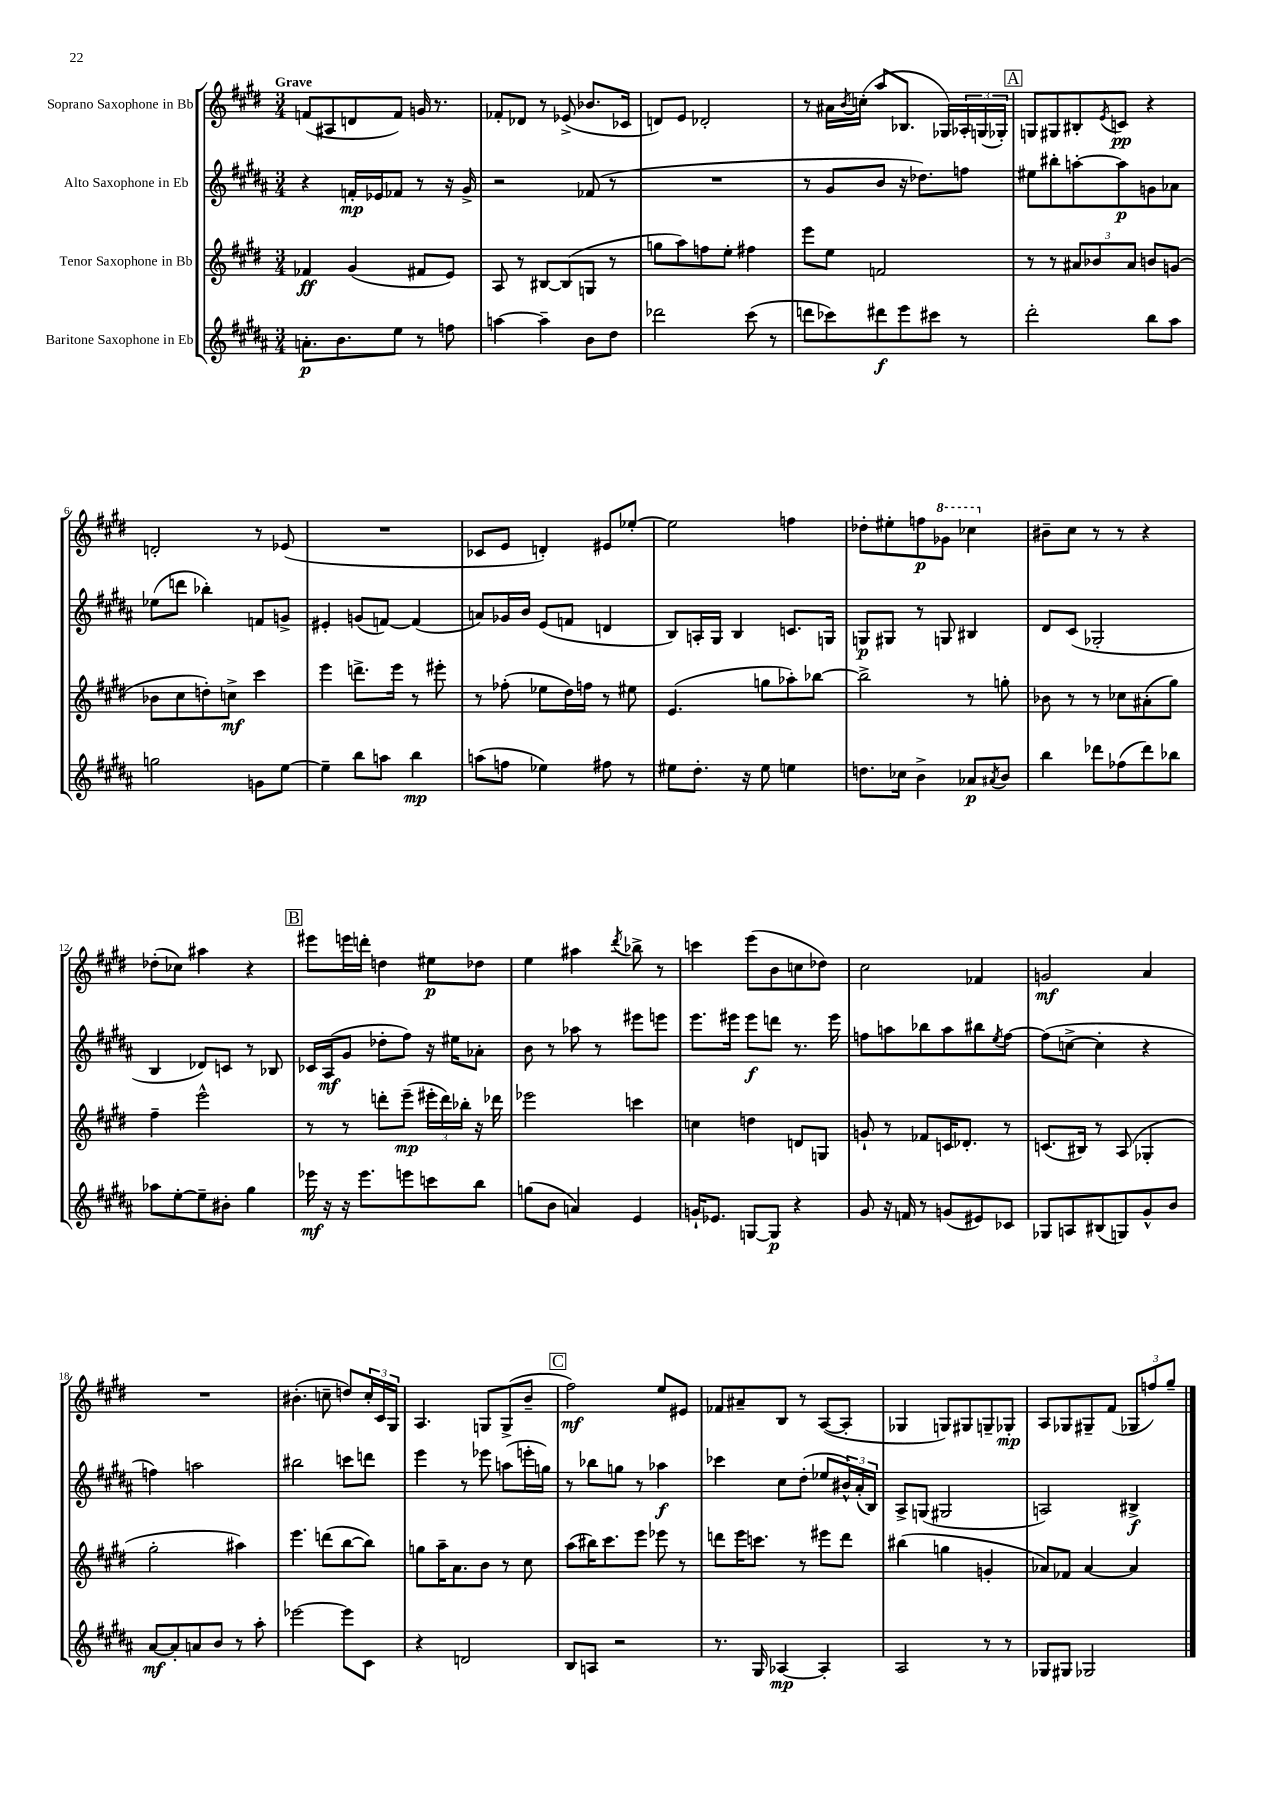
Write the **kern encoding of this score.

**kern	**kern	**kern	**kern
*staff4	*staff3	*staff2	*staff1
*clefG2	*clefG2	*clefG2	*clefG2
*k[f#c#g#d#a#]	*k[f#c#g#d#]	*k[f#c#g#d#a#]	*k[f#c#g#d#]
*M3/4	*M3/4	*M3/4	*M3/4
8.a'\L	4f-/	4r	(8f/L
.	.	.	8A#/
8.b\	.	.	.
.	(4g#/	16f'/LL	8d/
.	.	16e-/J	.
8ee\J	.	8f-/J	8f/J)
8r	8f#/L	8r	16g/
.	.	.	8.r
8ff\	8e/J)	16r	.
.	.	16g#^/	.
=	=	=	=
[4aa\	8A/	2r	8f-'/L
.	8r	.	8d-/J
4aa~\]	[8B#/L	.	8r
.	(8B#/]	.	(8e-^/
8b\L	8G/J	(8f-/	8.b-/L
8dd#\J	8r	8r	.
.	.	.	16c-/Jk
=	=	=	=
2ddd-\	8gg\L	2.r	8d/L)
.	8aa\)	.	8e/J
.	8ff\	.	2d-'/
.	8ee'\J	.	.
(8ccc#\	4ff#\	.	.
8r	.	.	.
=	=	=	=
8ddd\L	8eee\L	8r	8r
8ccc-\)	8ee\J	8g#/L	16a#\LL
.	.	.	8qb/
.	.	.	(16cc'\JJ
8ddd#\	2f/	8b/J	8aa/L
8eee\	.	16r	8.B-/J
.	.	8.dd-\L)	.
8ccc#\J	.	.	.
.	.	.	16G-/LL)
8r	.	8ff\J	24A-'/
.	.	.	(24G/
.	.	.	24G-'/JJ)
=	=	=	=
2ddd#'\	8r	8ee#\L	8G/L
.	8r	8bb#'\	8G#/
.	12a#/L	[8aa'\	8B#'/
.	12b-/	.	.
.	.	.	8qe/
.	.	8aa\]	8c/J
.	12a#/J	.	.
8bb\L	8b/L	8g\	4r
8aa#\J	(8g/J	8a-\J	.
=	=	=	=
2gg\	8b-\L	(8ee-\L	2d'/
.	8cc#\	8ddd\J	.
.	8dd'\)	4bb-'\)	.
.	8cc^\J	.	.
8g\L	4ccc#\	8f/L	8r
[8ee\J	.	8g^/J	(8e-/
=	=	=	=
4ee~\]	4eee\	4e#'/	2.r
8bb\L	8.ddd^\L	(8g/L	.
8aa\J	.	[8f/J)	.
.	16eee\Jk	.	.
4bb\	8r	(4f/]	.
.	8eee#'\	.	.
=	=	=	=
(8aa\L	8r	8a/L)	8c-/L
8ff\J	(8ff-'\	16g-/L	8e/J
.	.	16b/JJ	.
4ee-\)	8ee-\L	(8e/L	4d'/)
.	16dd#\L)	8f/J	.
.	16ff\JJ	.	.
8ff#\	8r	4d/	8e#/L
8r	8ee#\	.	[8ee-'/J
=	=	=	=
8ee#\L	(4.e/	8B/L)	2ee-\]
8.dd#'\J	.	16A'/L	.
.	.	16G#/JJ	.
.	.	4B/	.
16r	.	.	.
8ee#\	8gg\L	.	.
4ee\	8aa-'\)	8.c/L	4ff\
.	[8bb-\J	.	.
.	.	16G/Jk	.
=	=	=	=
8.dd\L	2bb-^\]	8G/L	8dd-'\L
.	.	8G#/J	8ee#'\
16cc-\Jk	.	.	.
4b^\	.	8r	8ff\
.	.	8G/	8gg-\J
8a-/L	8r	4B#/	4ccc-\
8qa#/	.	.	.
8b/J	8gg'\	.	.
=	=	=	=
4bb\	8b-\	8d#/L	8b#~\L
.	8r	(8c#/J	8cc#\J
8ddd-\L	8r	2G-'/	8r
(8ff-\	8cc-\L	.	8r
8ddd-\)	(8a#'\	.	4r
8bb-\J	8gg#\J)	.	.
=	=	=	=
8aa-\L	4ff#~\	4B/	(8dd-'\L
[8ee'\	.	.	8cc-\J)
8ee~\]	2eee^^\	8d-/L)	4aa#\
8b#'\J	.	8c/J	.
4gg#\	.	8r	4r
.	.	8B-/	.
=	=	=	=
16eee-\	8r	16c-/LL	8eee#\L
16r	.	(16A#/J	.
16r	8r	8g#/J	16eee\L
8.eee-\L	.	.	16ddd'\JJ
.	8ddd'\L	8dd-'\L	4dd\
8eee\	(8eee~\J	8ff#\J)	.
8ccc\	24eee#'\LL	16r	8ee#\L
.	24ddd\)	.	.
.	.	16ee#\LK	.
.	24bb-'\JJ	.	.
8bb\J	16r	8a-'\J	8dd-\J
.	16ddd-\	.	.
=	=	=	=
(8gg\L	2eee-\	8b\	4ee\
8b\J	.	8r	.
4a/)	.	8aa-\	4aa#\
.	.	8r	.
.	.	.	8qddd#/
4e/	4ccc\	8eee#\L	8bb-^\
.	.	8eee\J	8r
=	=	=	=
16g`/LK	4cc\	8.eee\L	4ccc\
8.e-/J	.	.	.
.	.	16eee#\Jk	.
[8G/L	4dd\	8eee#\L	(8eee\L
8G/]J	.	8ddd\J	8b\
4r	8d/L	8.r	8cc\
.	8G/J	.	8dd-\J)
.	.	16eee#\	.
=	=	=	=
8g#/	8g`/	8ff\L	2cc#\
16r	8r	8aa\	.
16f/	.	.	.
8r	8f-/L	8bb-\	.
(8g/L	16c/K	8aa\	.
.	8.d-'/J	.	.
8e#/)	.	8bb#\	4f-/
.	.	8qee/	.
8c-/J	8r	[8ff\J	.
=	=	=	=
8G-/L	(8.c/L	(8ff\]L	2g/
8A/	.	[8cc^\J	.
.	16B#/Jk)	.	.
(8B#/	8r	4cc'\]	.
8G/)	(8A/	.	.
8g#^^/	4G-'/	4r	4a/
8b/J	.	.	.
=	=	=	=
[8a#/L	2gg#'\	4ff\)	2.r
8a#'/]	.	.	.
8a/	.	2aa\	.
8b/J	.	.	.
8r	4aa#\)	.	.
8aa#'\	.	.	.
=	=	=	=
[2eee-\	4.eee\	2bb#\	(4.b#'\
.	(8ddd\L	.	8cc~\
8eee-\]L	[8bb\	8ccc\L	8dd/L)
8c#\J	8bb\]J)	8ddd\J	24cc'/L
.	.	.	24c#/
.	.	.	24G#/JJ
=	=	=	=
4r	8gg\L	4eee\	4.A/
.	16aa~\K	.	.
.	8.a\	.	.
2d/	.	8r	.
.	8b\J	8eee-\	8G/L
.	8r	(8aa\L	(8G^/
.	8cc#\	16eee'\L	8b~/J
.	.	16gg\JJ)	.
=	=	=	=
8B/L	(8aa\L	8r	2ff#\)
8A/J	16bb#\K)	8bb-\L	.
.	8.ccc#\	.	.
2r	.	8gg\J	.
.	8eee\J	8r	.
.	8eee-\	4aa-\	8ee/L
.	8r	.	8e#/J
=	=	=	=
8.r	8ddd\L	4ccc-\	8f-/L
.	16eee\K	.	8a#~/
16G#/	8.ccc\J	.	.
[4A-/	.	8cc#\L	8B/J
.	8r	(8dd#'\J	8r
4A-'/]	8eee#\L	8ee-/L	([8A/L
.	8ddd\J	24b#^^/L)	8A'/]J
.	.	(24a#'/	.
.	.	24B/JJ)	.
=	=	=	=
2A#/	(4bb#\	8A#^/L	4G-/
.	.	(8G/J	.
.	4gg\	2G#/	8G/L)
.	.	.	8G#/
8r	4g'/	.	8G~/
8r	.	.	8G-'/J
=	=	=	=
8G-/L	8a-/L)	2A/)	8A/L
8G#/J	8f-/J	.	8G-/
2G-/	[4a-/	.	8G#~/
.	.	.	(8f#/J
.	4a-/]	4B#^/	12G-/L
.	.	.	12ff/)
.	.	.	12gg#~/J
==	==	==	==
*-	*-	*-	*-
